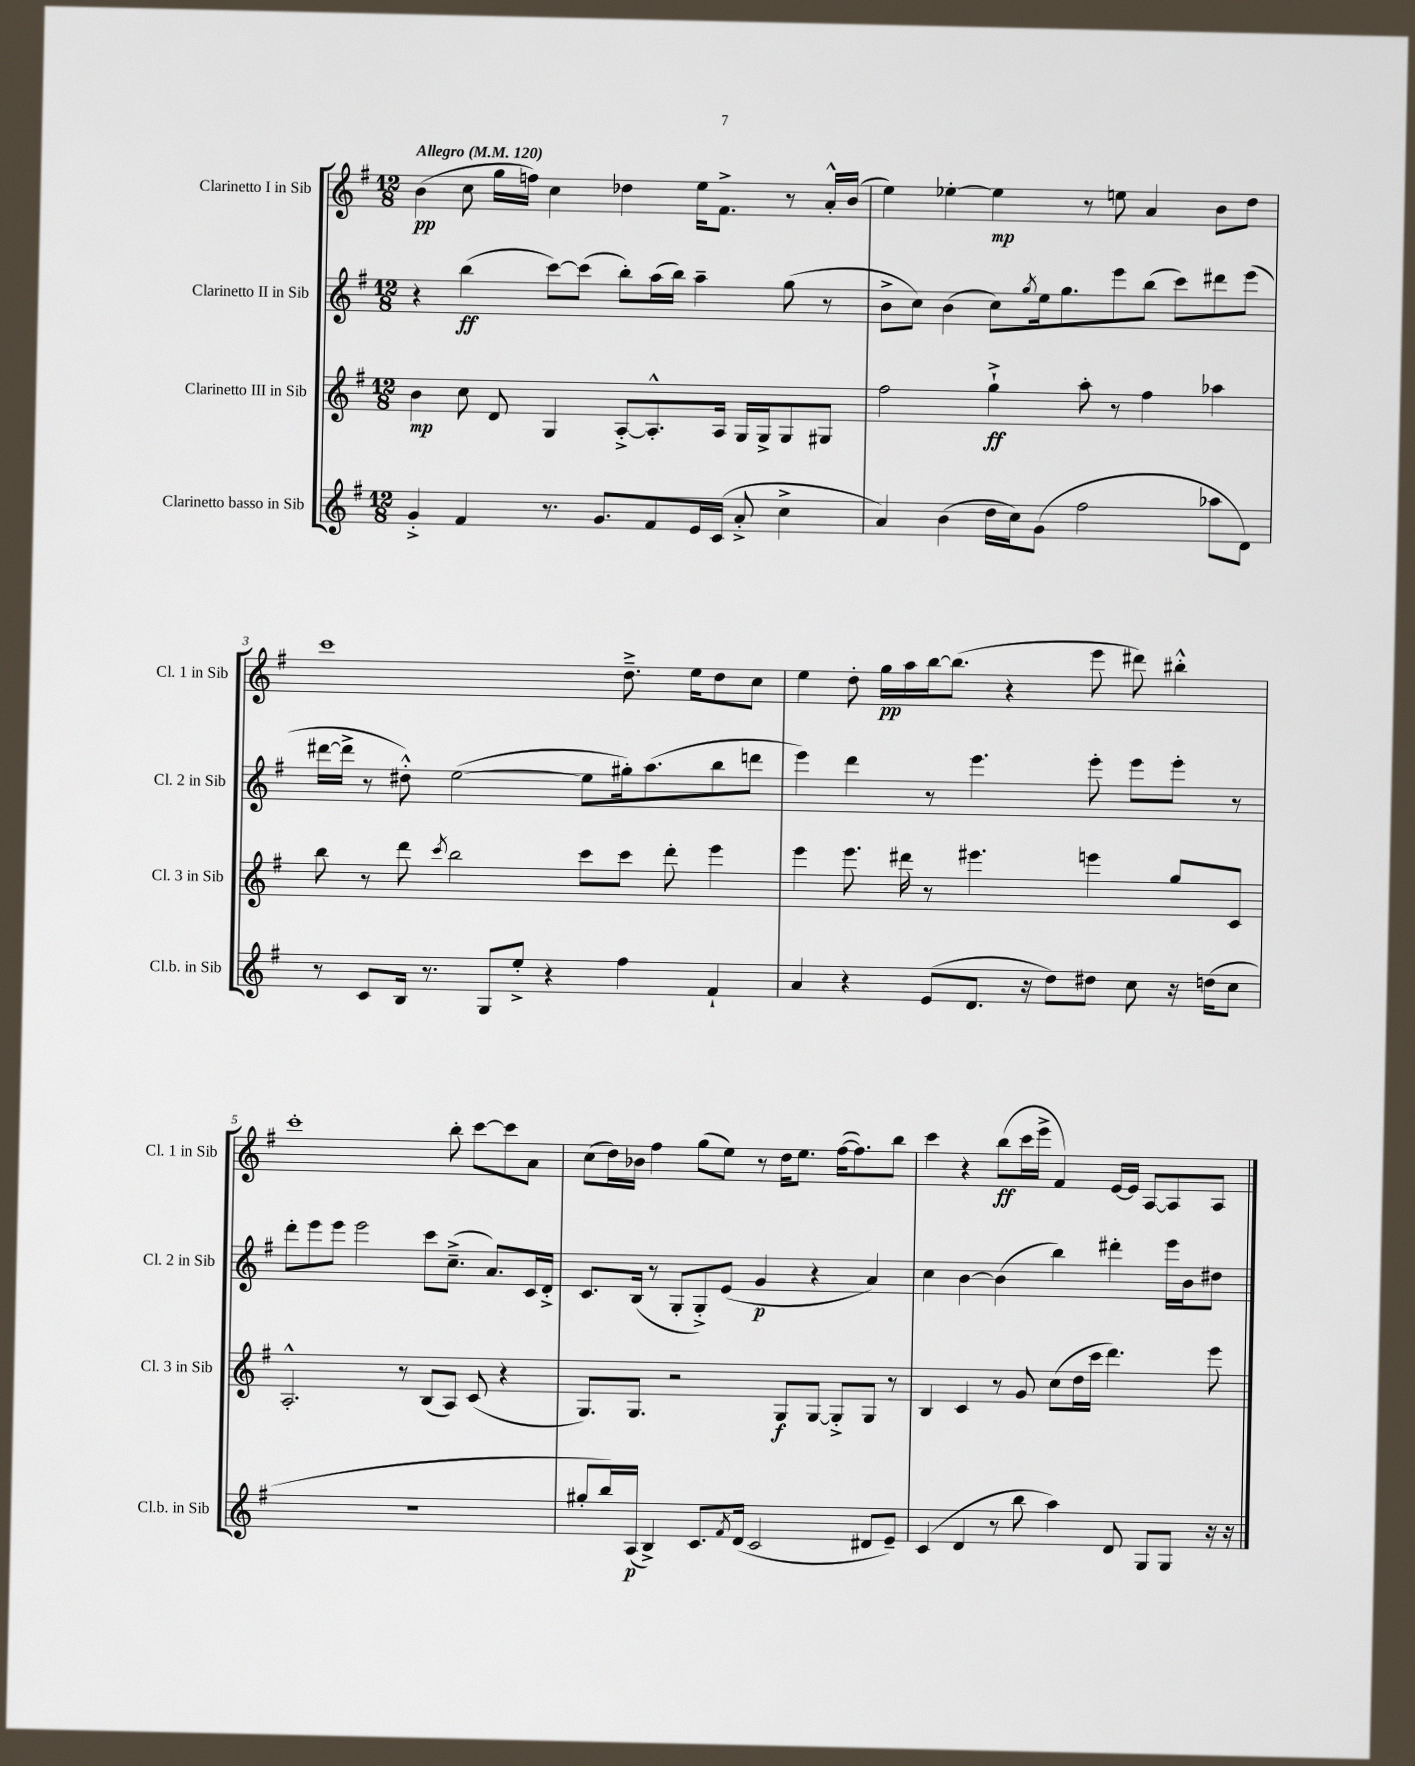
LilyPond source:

<<
\new StaffGroup <<
\new Staff = "s0" \with { instrumentName = "Clarinetto I in Sib" shortInstrumentName = "Cl. 1 in Sib" } {
    \clef treble \key g \major \numericTimeSignature \time 12/8 \tempo "Allegro" 4 = 120
    b'4\pp( c''8 g''16 f''16) c''4 des''4 e''16 fis'8.-> r8 a'16-.-^ b'16( |
    e''4) ees''4~-. ees''4\mp r8 e''8 a'4 b'8 d''8 |
    c'''1 d''8.---> e''16 d''8 c''8 |
    e''4 d''8-. g''16\pp a''16 b''16~ b''8.( r4 e'''8 dis'''8) bis''4-.-^ |
    c'''1-. b''8-. c'''8~ c'''8 a'8 |
    c''8( d''16) bes'16 fis''4 g''8( e''8) r8 d''16 e''8. fis''16~( fis''8.) b''8 |
    c'''4 r4 b''8\ff( c'''16 e'''16-> fis'4) e'16~ e'16 a8~ a8 a8 \bar "|." |
}
\new Staff = "s1" \with { instrumentName = "Clarinetto II in Sib" shortInstrumentName = "Cl. 2 in Sib" } {
    \clef treble \key g \major \numericTimeSignature \time 12/8
    r4 b''4\ff( c'''8~) c'''8( b''8-.) a''16( b''16) a''4-- g''8( r8 |
    b'8-> c''8) b'4( c''8) \acciaccatura { g''8 } e''16 g''8. e'''8 b''8( c'''8) dis'''8 e'''8( |
    dis'''16~ dis'''16-> r8 dis''8-.-^) e''2~( e''8 gis''16-.) a''8.( b''8 d'''8 |
    e'''4) d'''4 r8 e'''4. e'''8-. e'''8 e'''8-. r8 |
    d'''8-. e'''8 e'''8 e'''2 c'''8 c''8.--->( a'8.) c'16 d'16-.-> |
    c'8. b16( r8 g8-. g8-.->) e'8( g'4\p r4 a'4) |
    c''4 b'4~ b'4( b''4) dis'''4-. e'''16 b'16 dis''8 \bar "|." |
}
\new Staff = "s2" \with { instrumentName = "Clarinetto III in Sib" shortInstrumentName = "Cl. 3 in Sib" } {
    \clef treble \key g \major \numericTimeSignature \time 12/8
    b'4\mp c''8 d'8 g4 a8~-.-> a8.-.-^ a16 g16 g16-> g8 gis8 |
    fis''2 g''4-!->\ff a''8-. r8 fis''4 aes''4 |
    b''8 r8 d'''8 \acciaccatura { c'''8 } b''2 c'''8 c'''8 d'''8-. e'''4 |
    e'''4 e'''8. dis'''16 r8 eis'''4. e'''4 g''8 c'8 |
    a2.-.-^ r8 b8( a8) c'8( r4 |
    g8.) g8. r2 g8\f g8~ g8-.-> g8 r8 |
    b4 c'4 r8 g'8 c''8( d''16 c'''16 d'''4.) e'''8 \bar "|." |
}
\new Staff = "s3" \with { instrumentName = "Clarinetto basso in Sib" shortInstrumentName = "Cl.b. in Sib" } {
    \clef treble \key g \major \numericTimeSignature \time 12/8
    g'4-.-> fis'4 r8. g'8. fis'8 e'16 c'16( a'8-.-> c''4-> |
    a'4) b'4( d''16 c''16) g'8( fis''2 aes''8 d'8) |
    r8 c'8 b16 r8. g8 e''8-.-> r4 fis''4 fis'4-! |
    a'4 r4 e'8( d'8. r16 d''8) dis''8 c''8 r16 d''16( c''8 |
    R1. |
    gis''8-. b''16) a16\p( b4->) c'8. \acciaccatura { fis'8 } d'16( c'2 dis'8 e'8--) |
    c'4( d'4 r8 b''8 a''4) d'8 g8 g8 r16 r16 \bar "|." |
}
>>
>>
